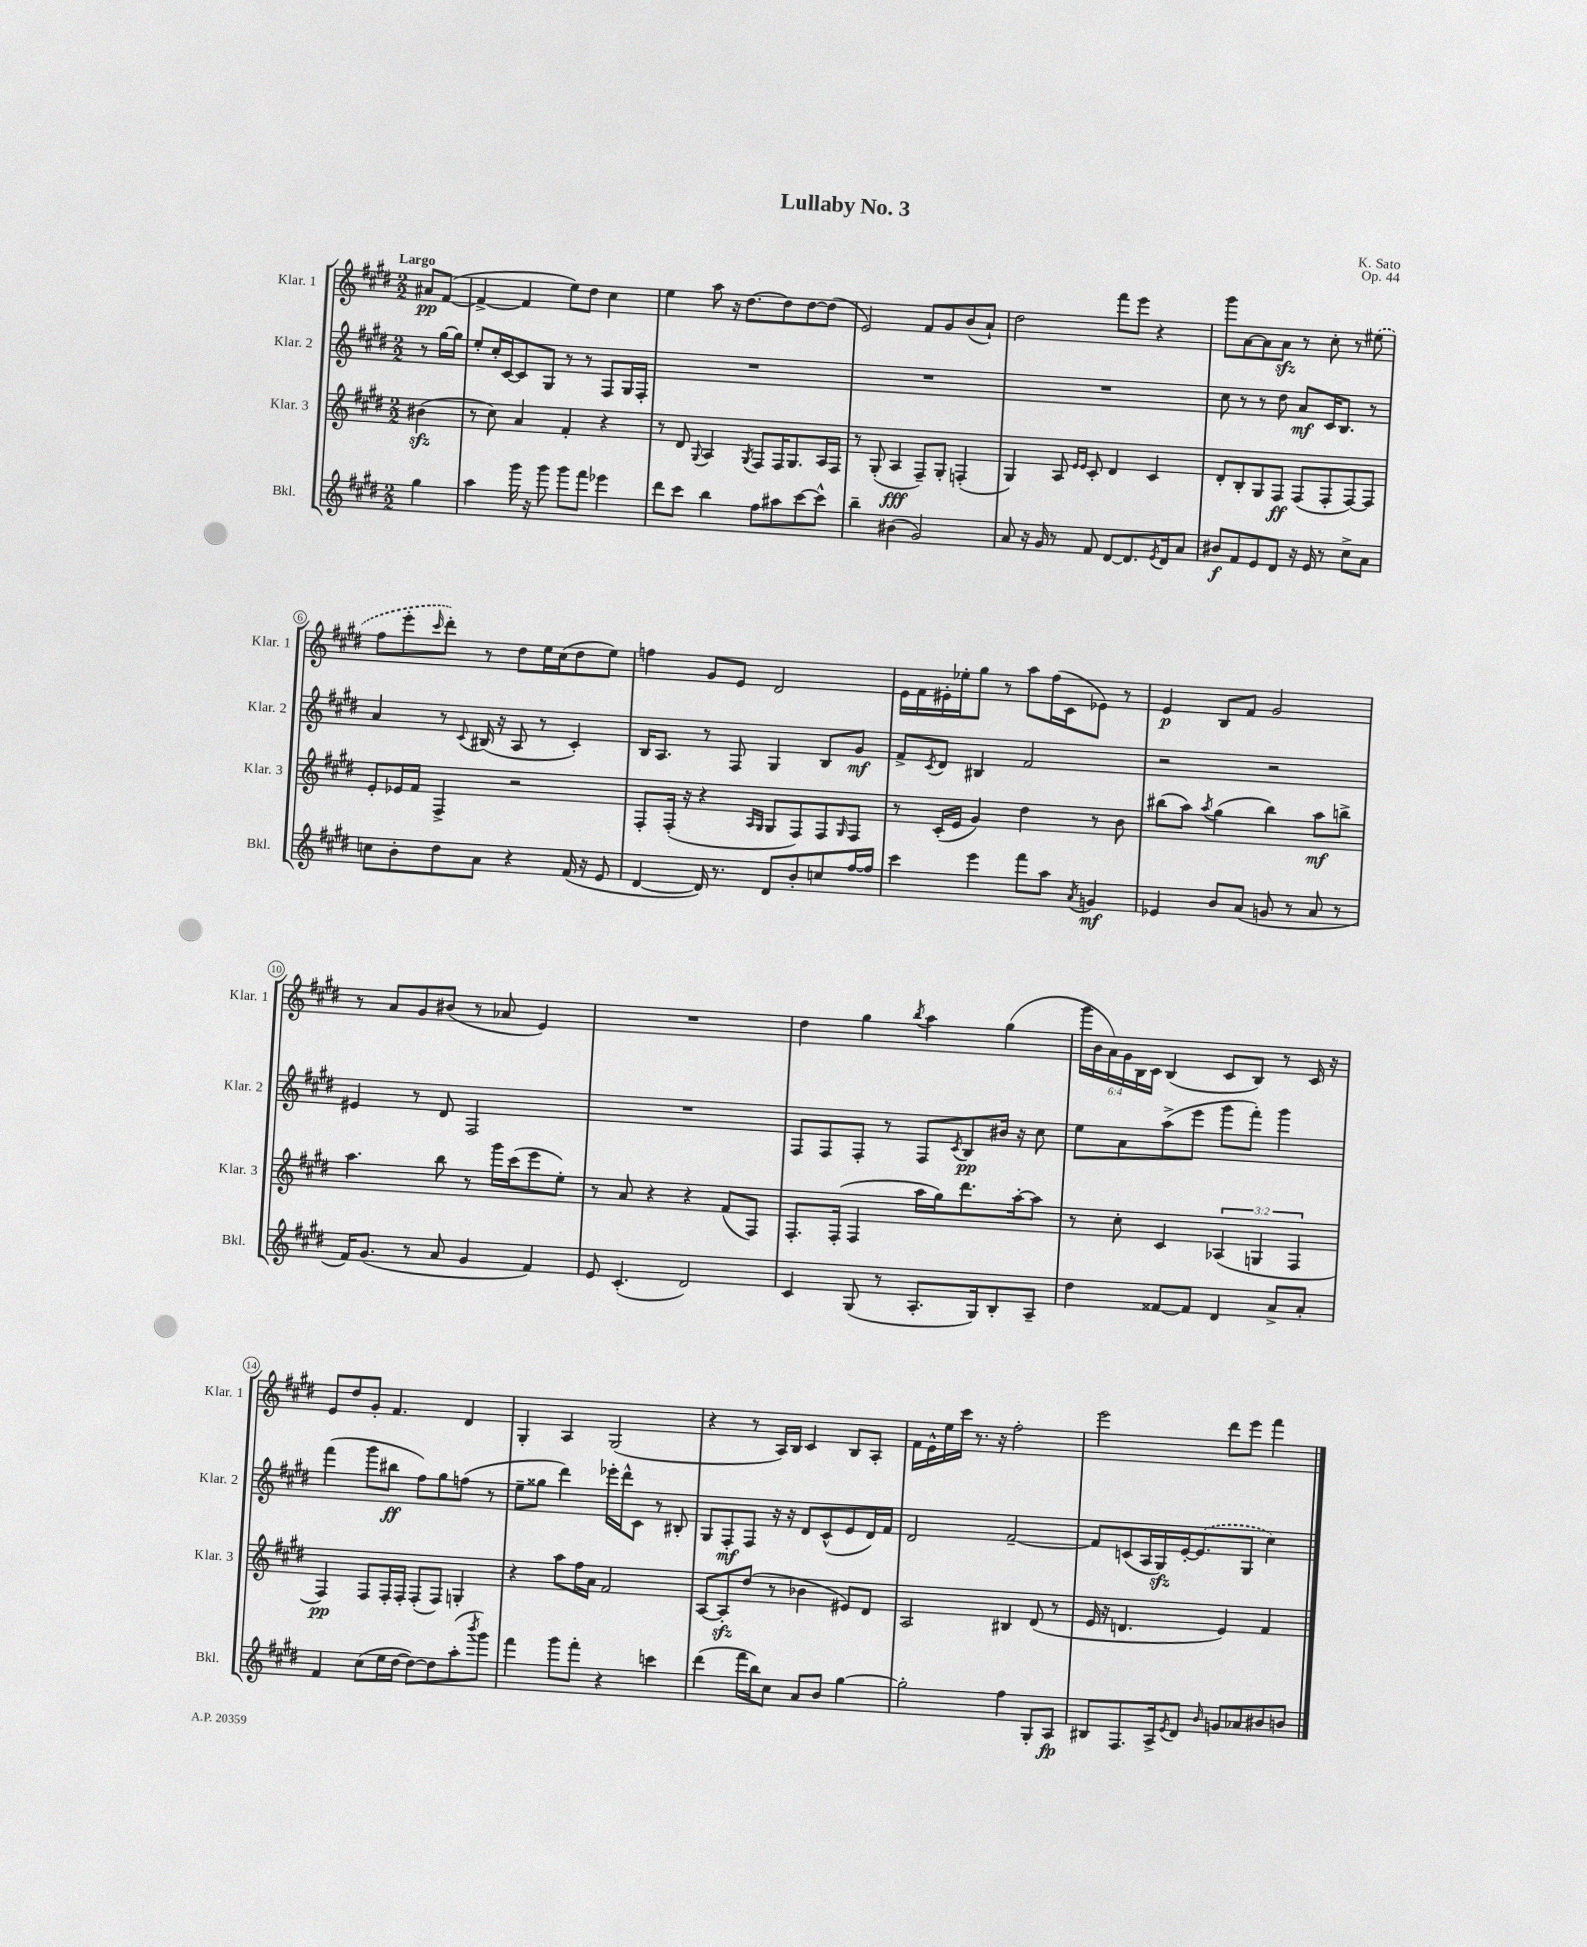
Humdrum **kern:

**kern	**kern	**kern	**kern
*staff4	*staff3	*staff2	*staff1
*clefG2	*clefG2	*clefG2	*clefG2
*k[f#c#g#d#]	*k[f#c#g#d#]	*k[f#c#g#d#]	*k[f#c#g#d#]
*M2/2	*M2/2	*M2/2	*M2/2
4gg#	(4b#	8r	8a#
.	.	[16gg#	([8f#
.	.	16gg#]	.
=	=	=	=
4aa	8r	8ee'	4f#^_
.	8cc#)	16cc#'	.
.	.	[16c#	.
16ggg#	4a	8c#]	4f#]
16r	.	.	.
8ggg#	.	8G#	.
8ggg#	4f#'	8r	8ee)
8fff#	.	8r	8dd#
4eee-	4r	8F#	4cc#
.	.	16G#	.
.	.	16F#'	.
=	=	=	=
8ddd#	8r	1r	4ee
8ccc#	8d#	.	.
.	8qqG#	.	.
4bb	4A	.	8aa
.	.	.	16r
.	.	.	[8.dd#
.	8qG#	.	.
8ff#	8F#	.	.
8aa#	16F#	.	8dd#]
.	8.G#	.	.
[8ccc#	.	.	[8dd#
8ccc#^^]	16A	.	(8dd#]
.	16F#	.	.
=	=	=	=
4bb~	8r	1r	2e)
.	(8G#'	.	.
(4b#	4A	.	.
2g#)	8F#~)	.	8f#
.	8G#'	.	8g#
.	(4F'	.	(8b
.	.	.	8a`)
=	=	=	=
8a	4G#)	1r	2dd#
16r	.	.	.
16g#	.	.	.
8r	8A	.	.
.	16qqe	.	.
.	16qqe	.	.
8f#	8c#'	.	.
[8d#	4d#	.	8fff#
8.d#]	.	.	8eee
.	4c#	.	4r
8qe	.	.	.
16d#	.	.	.
8a	.	.	.
=	=	=	=
8b#	8d#'	8cc#	8ggg#
8f#	8B'	8r	[8a
8e	8G#	8r	8a]
8d#	8F#	8dd#	8a
16r	(8F#	8a	8r
16e	.	.	.
8r	8F#'	16c#	8cc#'
.	.	8.B	.
8cc#^	[8F#)	.	8r
8a	8F#]	8r	(8ee#
=	=	=	=
8cc	8e'	4a	8ff#
8b'	16e-	.	8eee'
.	16f#	.	.
.	.	.	16qqccc#
8dd#	4F#^	8r	8ddd#')
.	.	8qqc#	.
8a	.	(16B#	8r
.	.	16r	.
4r	2r	8A	8dd#
.	.	8r	16ee
.	.	.	(16cc#
(16f#	.	4c#')	8dd#
16r	.	.	.
8e	.	.	8ee)
=	=	=	=
[4d#	8F#'	16B	4ff
.	.	8.A	.
.	(16F#'	.	.
.	16r	.	.
16d#])	4r	8r	8g#
8.r	.	.	.
.	.	8F#	8e
.	16qqA	.	.
.	16qqG#	.	.
8d#	8G#	4G#	2d#
8b'	8F#)	.	.
8cc	8F#	8B	.
.	16qqG#	.	.
[16ff#	8F#	8g#	.
16ff#]	.	.	.
=	=	=	=
4ccc#	8r	8f#^	16e
.	.	.	16f#
.	.	8qc#	.
.	(16c#'	8d#	16e#'
.	16e	.	16ee-'
4eee	4g#)	4B#	8gg#
.	.	.	8r
8fff#	4dd#	2f#	8aa
8aa	.	.	(16ff#
.	.	.	16c#
8qa	.	.	.
4g	8r	.	8e-)
.	8b	.	8r
=	=	=	=
4e-	(8bb#	2r	4e
.	8aa)	.	.
.	8qaa	.	.
8b	(4gg#	.	8B
(8a	.	.	8f#
8g	4bb#)	2r	2g#
8r	.	.	.
8a	8aa	.	.
8r	8bb^	.	.
=	=	=	=
16f#)	4.aa	4e#	8r
(8.g#	.	.	.
.	.	.	8a
8r	.	8r	8g#
8a	8bb	8d#	(8b#
4g#	8r	2F#	8r
.	16ggg#	.	8a-
.	(16ccc#	.	.
4f#)	8eee	.	4e)
.	8ee')	.	.
=	=	=	=
8e	8r	1r	1r
(4.c#'	8a	.	.
.	4r	.	.
2d#)	4r	.	.
.	(8f#	.	.
.	8F#)	.	.
=	=	=	=
4c#	8.F#'	8F#	4dd#
.	.	8F#	.
.	(16F#'	.	.
(8G#	4F#	8F#'	4gg#
8r	.	8r	.
.	.	.	8qbb
8.A'	16aa	8F#	4aa
.	16gg#)	.	.
.	.	8qc#	.
.	8.ddd#	8B	.
16G#)	.	.	.
8B'	.	16b#	(4gg#
.	[16aa'	16r	.
8A~	8aa]	8cc#	.
=	=	=	=
4dd#	8r	8ee	24ggg#
.	.	.	24b
.	.	.	24a)
.	8cc#'	8a	24g#
.	.	.	24B
.	.	.	24c#
[8f##	4c#	(8aa^	(4B
8f##]	.	8eee	.
4d#	(6A-	8ggg#	8c#
.	.	8fff#')	8B)
.	6G	.	.
8a^	.	4ggg#	8r
.	6F#	.	.
8a'	.	.	16c#
.	.	.	16r
=	=	=	=
4f#	4F#)	(4fff#	8e
.	.	.	8dd#
(8cc#	8F#	8ggg#	8g#'
16ee	16F#'	8bb#	4.f#
[16dd#	16F#'	.	.
8dd#_)	(8F#'	8ff#)	.
8dd#]	8F#)	8gg#	.
(8aa'	4G'	(8ff	4d#
8qbbb	.	.	.
8ggg#)	.	8r	.
=	=	=	=
4fff#	4r	8ee~	4G#'
.	.	8gg##	.
8ggg#	8aa	4ddd#)	4A
8fff#'	16ff#	.	.
.	16a	.	.
4r	2f#	16eee-'	(2G#
.	.	16ddd#^^	.
.	.	8c#	.
4ccc	.	8r	.
.	.	8B#'	.
=	=	=	=
(4ddd#	[8A	8G#	4r
.	8A']	8F#'	.
16fff#	(8dd#	8F#	8r
16bb)	.	.	.
8cc#	8r	16r	16A)
.	.	16r	16B
8a	4b-	8d#	4c#
8b	.	(8c#^^	.
[4gg#	8e#)	8e	8B
.	8d#	16d#)	8A'
.	.	16f#	.
=	=	=	=
2gg#']	2A	2d#	16f#
.	.	.	16e^^
.	.	.	16ee
.	.	.	16ccc#
.	.	.	8.r
.	.	.	16r
4ff#	4B#	[2f#~	2ff#'
8G#'	(8d#	.	.
8A	8r	.	.
=	=	=	=
8B#	16e	8f#]	2eee
.	16r	.	.
8.F#	4.d	(8c	.
.	.	16A	.
16A^	.	16G#)	.
8qe	.	.	.
8d#	.	[16e'	.
.	.	(8.e]	.
16qqb	.	.	.
8g	4e)	.	8ddd#
8a-	.	8G#	8eee
8b#	4f#	4cc#)	4fff#
8b	.	.	.
==	==	==	==
*-	*-	*-	*-
